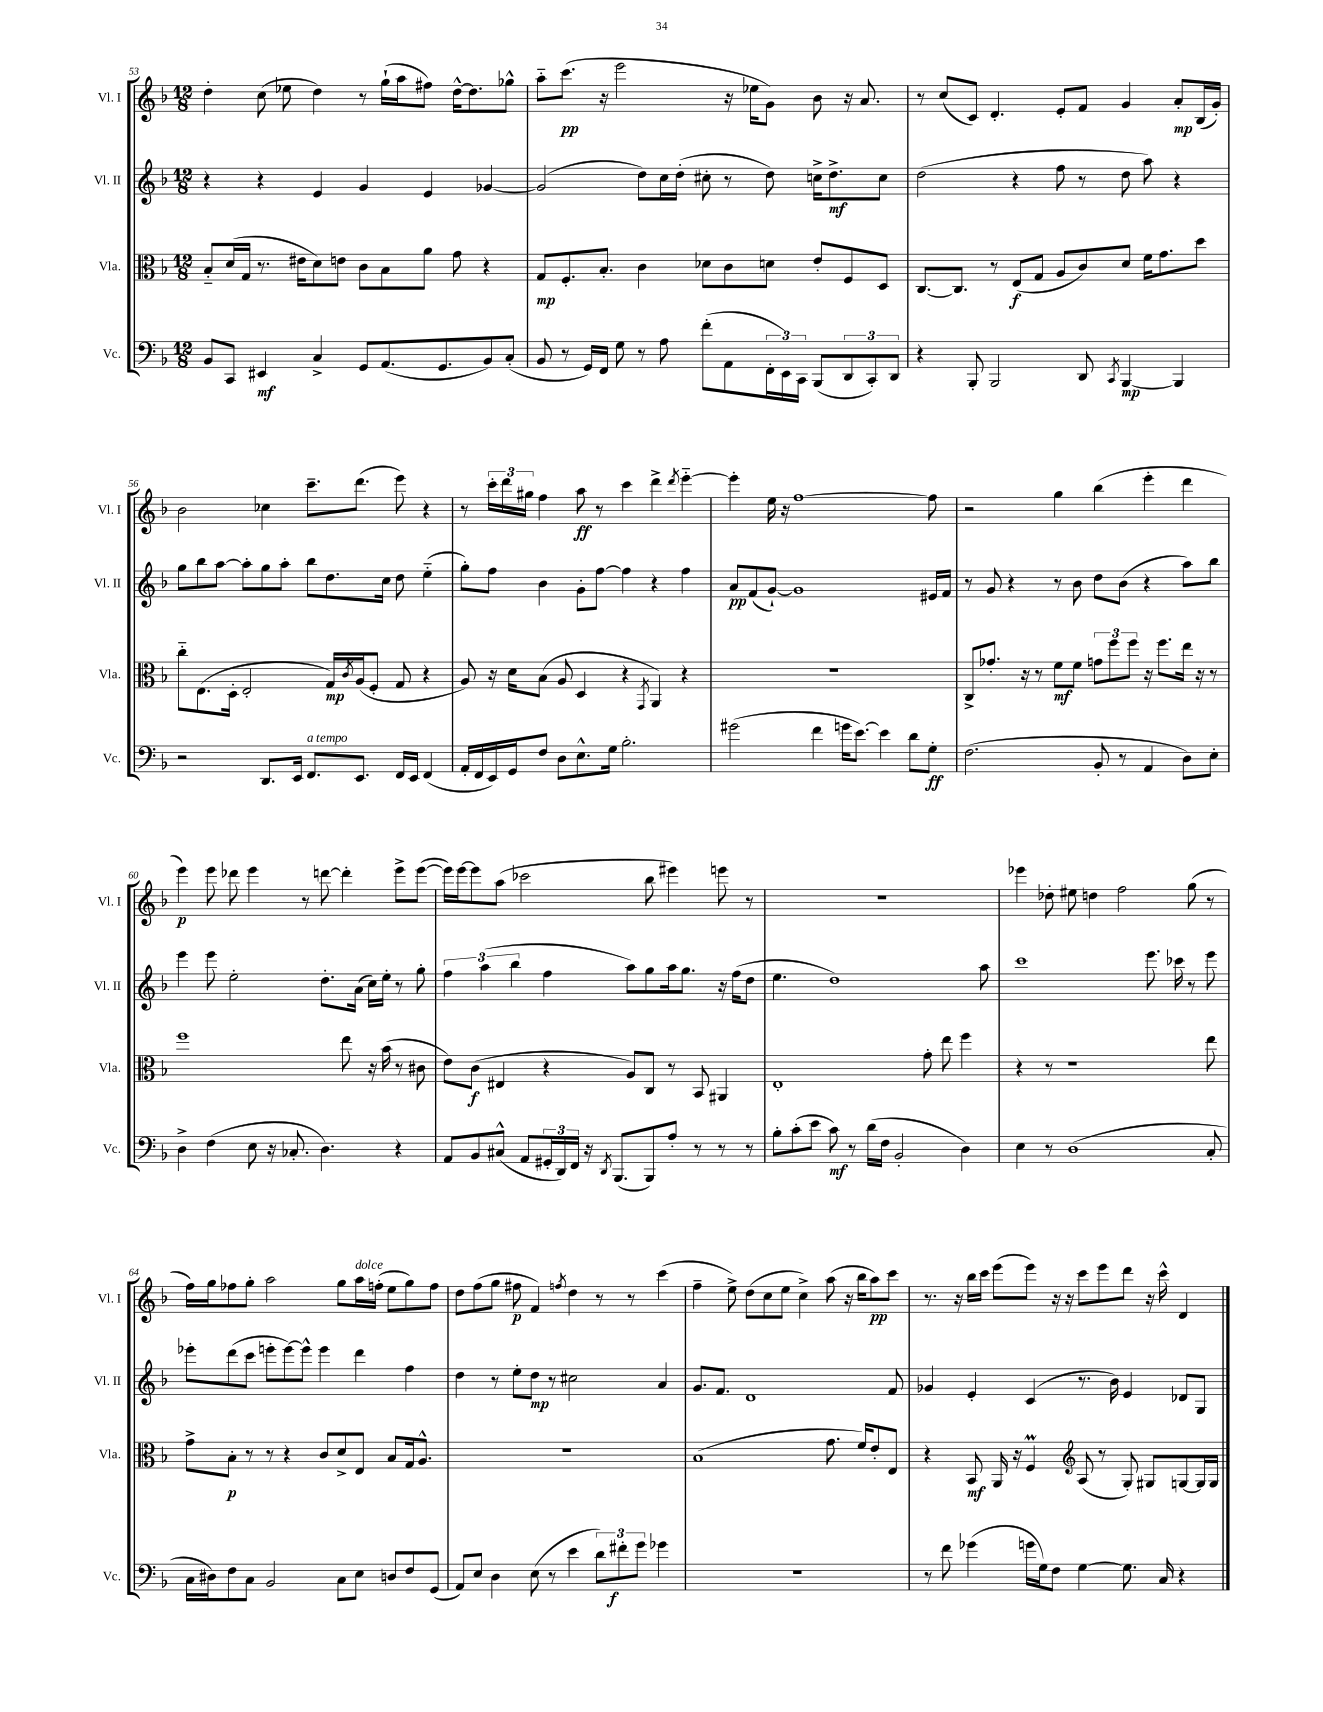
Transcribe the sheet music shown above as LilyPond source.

<<
\new StaffGroup <<
\new Staff = "s0" \with { instrumentName = "Vl. I" shortInstrumentName = "Vl. I" } {
    \clef treble \key f \major \numericTimeSignature \time 12/8
    d''4-. c''8( ees''8 d''4) r8 g''16-!( a''16 fis''8) d''16~-^ d''8. ges''8-^ |
    a''8-_ c'''8.\pp( r16 e'''2 r16 ees''16 g'8) bes'8 r16 a'8. |
    r8 c''8( c'8) d'4.-. e'8-. f'8 g'4 a'8-.\mp bes16( g'16-.) |
    bes'2 ces''4 c'''8.-- d'''8.( e'''8) r4 |
    r8 \tuplet 3/2 { c'''16-. d'''16 gis''16 } f''4 a''8\ff r8 c'''4 d'''4-> \acciaccatura { d'''8 } e'''4~-_ |
    e'''4-. e''16 r16 f''1~ f''8 |
    r2 g''4 bes''4( e'''4-. d'''4 |
    e'''4\p) e'''8 des'''8 e'''4 r8 d'''8~ d'''4-. e'''8-> e'''8~( |
    e'''16) e'''16~ e'''8 a''8( ces'''2 bes''8 eis'''4) e'''8 r8 |
    r1. |
    ees'''4 des''8-. eis''8 d''4 f''2 g''8( r8 |
    f''16) g''16 fes''8 g''8-. a''2 g''8 a''16^\markup { \italic "dolce" } f''16-.( e''8 g''8) f''8 |
    d''8 f''8( g''8 fis''8\p f'4) \acciaccatura { f''8 } d''4 r8 r8 c'''4( |
    f''4-- e''8->) d''8( c''8 e''8 c''4->) a''8( r16 bes''16 a''8\pp) c'''8 |
    r8. r16 bes''16 c'''16 e'''8( e'''8) r16 r16 c'''8 e'''8 d'''8 r16 c'''16-^ d'4 \bar "|." |
}
\new Staff = "s1" \with { instrumentName = "Vl. II" shortInstrumentName = "Vl. II" } {
    \clef treble \key f \major \numericTimeSignature \time 12/8
    r4 r4 e'4 g'4 e'4 ges'4~ |
    ges'2( d''8) c''16 d''16-.( cis''8-. r8 d''8) c''16-> d''8.->\mf c''8 |
    d''2( r4 f''8 r8 d''8 a''8) r4 |
    g''8 bes''8 a''8~ a''8-. g''8 a''8-. bes''8 d''8. c''16 d''8 e''4-_( |
    g''8-.) f''8 bes'4 g'8-. f''8~ f''4 r4 f''4 |
    a'8\pp f'8( g'8~-!) g'1 eis'16 f'16 |
    r8 g'8 r4 r8 bes'8 d''8 bes'8( r4 a''8) bes''8 |
    e'''4 e'''8 e''2-. d''8.-. a'16( c''16) e''16-. r8 g''8-. |
    \tuplet 3/2 { f''4 a''4( bes''4 } f''4 a''8) g''8 a''16 g''8. r16 f''16( d''8 |
    e''4. d''1) a''8 |
    c'''1 e'''8. ces'''16 r8 e'''8 |
    ees'''8-. d'''8( c'''8 e'''8-. e'''8~) e'''8-^ e'''4 d'''4 f''4 |
    d''4 r8 e''8-. d''8\mp r8 cis''2 a'4 |
    g'8. f'8. d'1 f'8 |
    ges'4 e'4-. c'4( r8. bes'16) e'4 des'8 g8 \bar "|." |
}
\new Staff = "s2" \with { instrumentName = "Vla." shortInstrumentName = "Vla." } {
    \clef alto \key f \major \numericTimeSignature \time 12/8
    bes8-_ d'16( g16 r8. eis'16 d'8) e'8 c'8 bes8 a'8 g'8 r4 |
    g8\mp f8.-. bes8.-. c'4 des'8 c'8 d'8 e'8-. f8 d8 |
    c8.~ c8. r8 e8\f( g8 a8 c'8) d'8 f'16 g'8. d''8 |
    c''8-_ e8.( d16-. e2-. g16\mp) \acciaccatura { c'8 } a16( f8-. g8 r4 |
    a8) r16 d'16 bes8( a8 d4 r4 \acciaccatura { g,8 } a,4) r4 |
    R1. |
    c8-> ges'8.-. r16 r8 f'8\mf f'8 \tuplet 3/2 { g'8 f''8 f''8 } r16 f''8. e''16 r16 r8 |
    f''1 e''8 r16 bes'16( r8 cis'8 |
    e'8) c'8\f( eis4 r4 a8) c8 r8 bes,8 ais,4 |
    e1-. g'8-. e''8 f''4 |
    r4 r8 r1 e''8 |
    g'8-> bes8-.\p r8 r8 r4 c'8 d'8-> e8 bes8 g16 a8.-^ |
    R1. |
    bes1( g'8. f'16) e'8-. e8 |
    r4 bes,8\mf a,16 r16 f4\prall \clef treble a8( r8 g8-.) gis8 g8~ g16 g16 \bar "|." |
}
\new Staff = "s3" \with { instrumentName = "Vc." shortInstrumentName = "Vc." } {
    \clef bass \key f \major \numericTimeSignature \time 12/8
    bes,8 c,8 eis,4\mf c4-> g,8 a,8.( g,8. bes,8) c8-.( |
    bes,8 r8 g,16) f,16 g8 r8 a8 f'8-.( a,8 \tuplet 3/2 { f,16-. e,16) c,16 } bes,,8( \tuplet 3/2 { d,8 c,8-.) d,8 } |
    r4 bes,,8-. bes,,2 d,8 \acciaccatura { c,8 } bes,,4~\mp bes,,4 |
    r2 d,8. e,16 f,8.^\markup { \italic "a tempo" } e,8. f,16 e,16 f,4( |
    a,16-. f,16 e,16) g,16 f8 d8 e8.-^ g16 bes2.-. |
    gis'2( f'4 g'16 e'8.~) e'4 d'8 g8-.\ff |
    f2.( bes,8-. r8 a,4 d8) e8-. |
    d4-> f4( e8 r16 ces8.-. d4.) r4 |
    a,8 bes,8 cis8-^( a,8 \tuplet 3/2 { gis,16-. d,16) f,16 } r16 \acciaccatura { d,8 } bes,,8.( bes,,8) a8-. r8 r8 r8 |
    bes8-. c'8-.( e'8 c'8\mf) r8 d'16( f16 bes,2-. d4) |
    e4 r8 d1( c8-. |
    c16 dis16) f8 c8 bes,2 c8 e8 d8 f8 g,8( |
    a,8) e8 d4 e8( r8 e'4 \tuplet 3/2 { d'8) fis'8-.\f g'8 } ges'4 |
    R1. |
    r8 f'8 ges'4( g'16 g16) f8 g4~ g8. c16 r4 \bar "|." |
}
>>
>>
\layout { \context { \Score currentBarNumber = #53 } }
